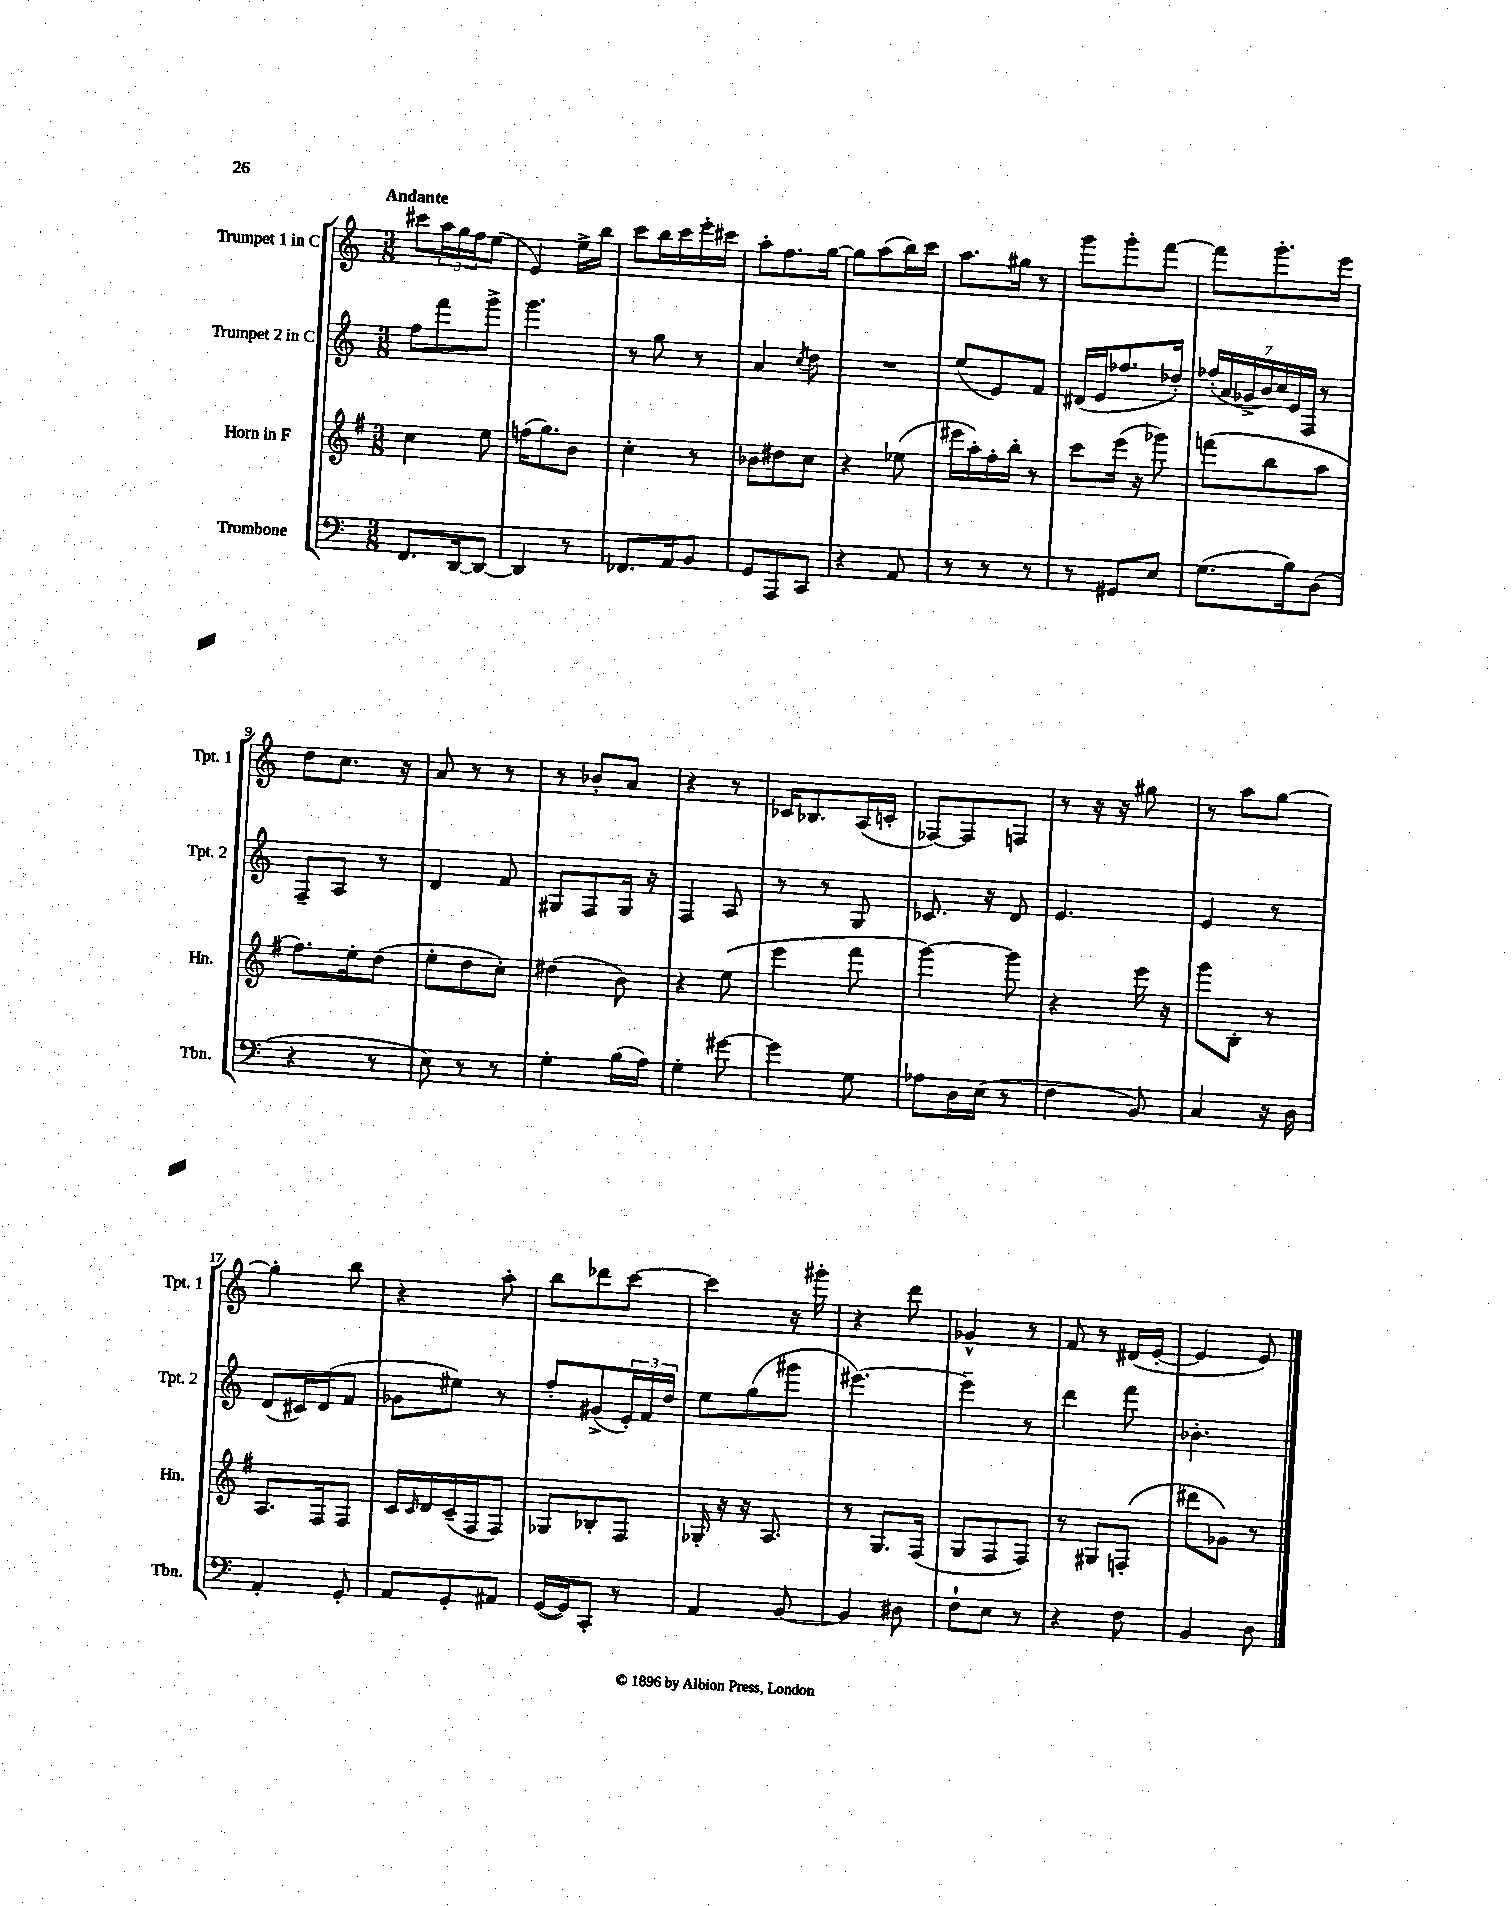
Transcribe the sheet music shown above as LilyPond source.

<<
\new StaffGroup <<
\new Staff = "s0" \with { instrumentName = "Trumpet 1 in C" shortInstrumentName = "Tpt. 1" } {
    \clef treble \key c \major \numericTimeSignature \time 3/8 \tempo "Andante"
    cis'''8 \tuplet 3/2 { a''16 g''16 f''16 } e''8( |
    e'4) e''16-> b''16 |
    c'''8 b''16 c'''16 e'''16-. cis'''16 |
    a''8-. f''8. g''16~ |
    g''8 a''8( b''16) c'''16 |
    a''8. gis''16 r8 |
    g'''8 g'''8-. f'''8~ |
    f'''8 g'''8.-. e'''16 |
    d''8 c''8. r16 |
    a'8 r8 r8 |
    r8 bes'8-. a'8 |
    r4 r8 |
    ces'16 bes8. a16( c'16-. |
    fes8~) fes8 f8 |
    r8 r16 r16 gis''8 |
    r8 a''8 g''8~ |
    g''4-. b''8 |
    r4 a''8-. |
    b''8 des'''8 c'''8~ |
    c'''4 r16 gis'''16-. |
    r4 d'''8 |
    ges'4-^ r8 |
    f'8 r8 dis'16( e'16~-. |
    e'4 e'8) \bar "|." |
}
\new Staff = "s1" \with { instrumentName = "Trumpet 2 in C" shortInstrumentName = "Tpt. 2" } {
    \clef treble \key c \major \numericTimeSignature \time 3/8
    f''8 f'''8 g'''8-> |
    g'''4. |
    r8 g''8 r8 |
    a'4 \acciaccatura { c''8 } d''8 |
    R4. |
    e''8( e'8) f'8 |
    dis'16( e'16 fes''8. des''16-.) |
    \tuplet 7/4 { fes''16-.( a'16 ges'16-> b'16) c''16 e'16 f16 } r8 |
    f8-- a8 r8 |
    d'4 f'8 |
    gis8 f8 gis16 r16 |
    f4 a8 |
    r8 r8 g8 |
    ces'8. r16 d'8 |
    e'4. |
    e'4 r8 |
    d'8( cis'16) d'16( f'8 |
    ges'8 eis''8) r8 |
    f''8-. gis'8->( \tuplet 3/2 { e'16-.) f'16 d''16 } |
    e''8 g''8( gis'''8 |
    eis'''4.~) |
    eis'''4-- r8 |
    d'''4 f'''8 |
    bes'4.-. \bar "|." |
}
\new Staff = "s2" \with { instrumentName = "Horn in F" shortInstrumentName = "Hn." } {
    \clef treble \key g \major \numericTimeSignature \time 3/8
    c''4 e''8 |
    f''16( g''8.) b'8 |
    c''4-. r8 |
    bes'8 dis''8 c''8 |
    r4 ees''8( |
    eis'''16 a''16-.) fis''16-. b''16-. r8 |
    c'''8 e'''16( r16 ges'''8) |
    f'''8( b''8 a''8 |
    fis''8.) e''16-. d''8( |
    e''8-. d''8 c''8-.) |
    dis''4( b'8) |
    r4 e''8( |
    e'''4 fis'''8 |
    g'''4~) g'''8 |
    r4 e'''16 r16 |
    g'''8 b8-. r8 |
    a8. fis16 fis8 |
    c'16 \grace { c'16 } d'16 c'16--( fis16 fis8) |
    ges8 bes8-. fis8 |
    ges16-. r16 r16 a8. |
    r8 g8. fis16( |
    g8 fis8 fis8) |
    r8 gis8 f8-.( |
    dis'''8 ges'8) r8 \bar "|." |
}
\new Staff = "s3" \with { instrumentName = "Trombone" shortInstrumentName = "Tbn." } {
    \clef bass \key c \major \numericTimeSignature \time 3/8
    f,8. d,16~ d,8~ |
    d,4 r8 |
    fes,8. a,16 b,8 |
    g,8 a,,8 c,8 |
    r4 a,8 |
    r8 r8 r8 |
    r8 gis,8 e8 |
    g8.( b16) d8( |
    r4 r8 |
    e8) r8 r8 |
    g4-. b16( a16) |
    g4-. gis'8~ |
    gis'4 g8 |
    aes8 d16 e16( r8 |
    f4 b,8) |
    c4 r16 d16 |
    a,4-. g,8-. |
    a,8 g,8-. ais,8 |
    g,16~( g,16) c,8-. r8 |
    a,4 b,8~ |
    b,4 dis8 |
    f8-! e8 r8 |
    r4 f8 |
    b,4 d8 \bar "|." |
}
>>
>>
